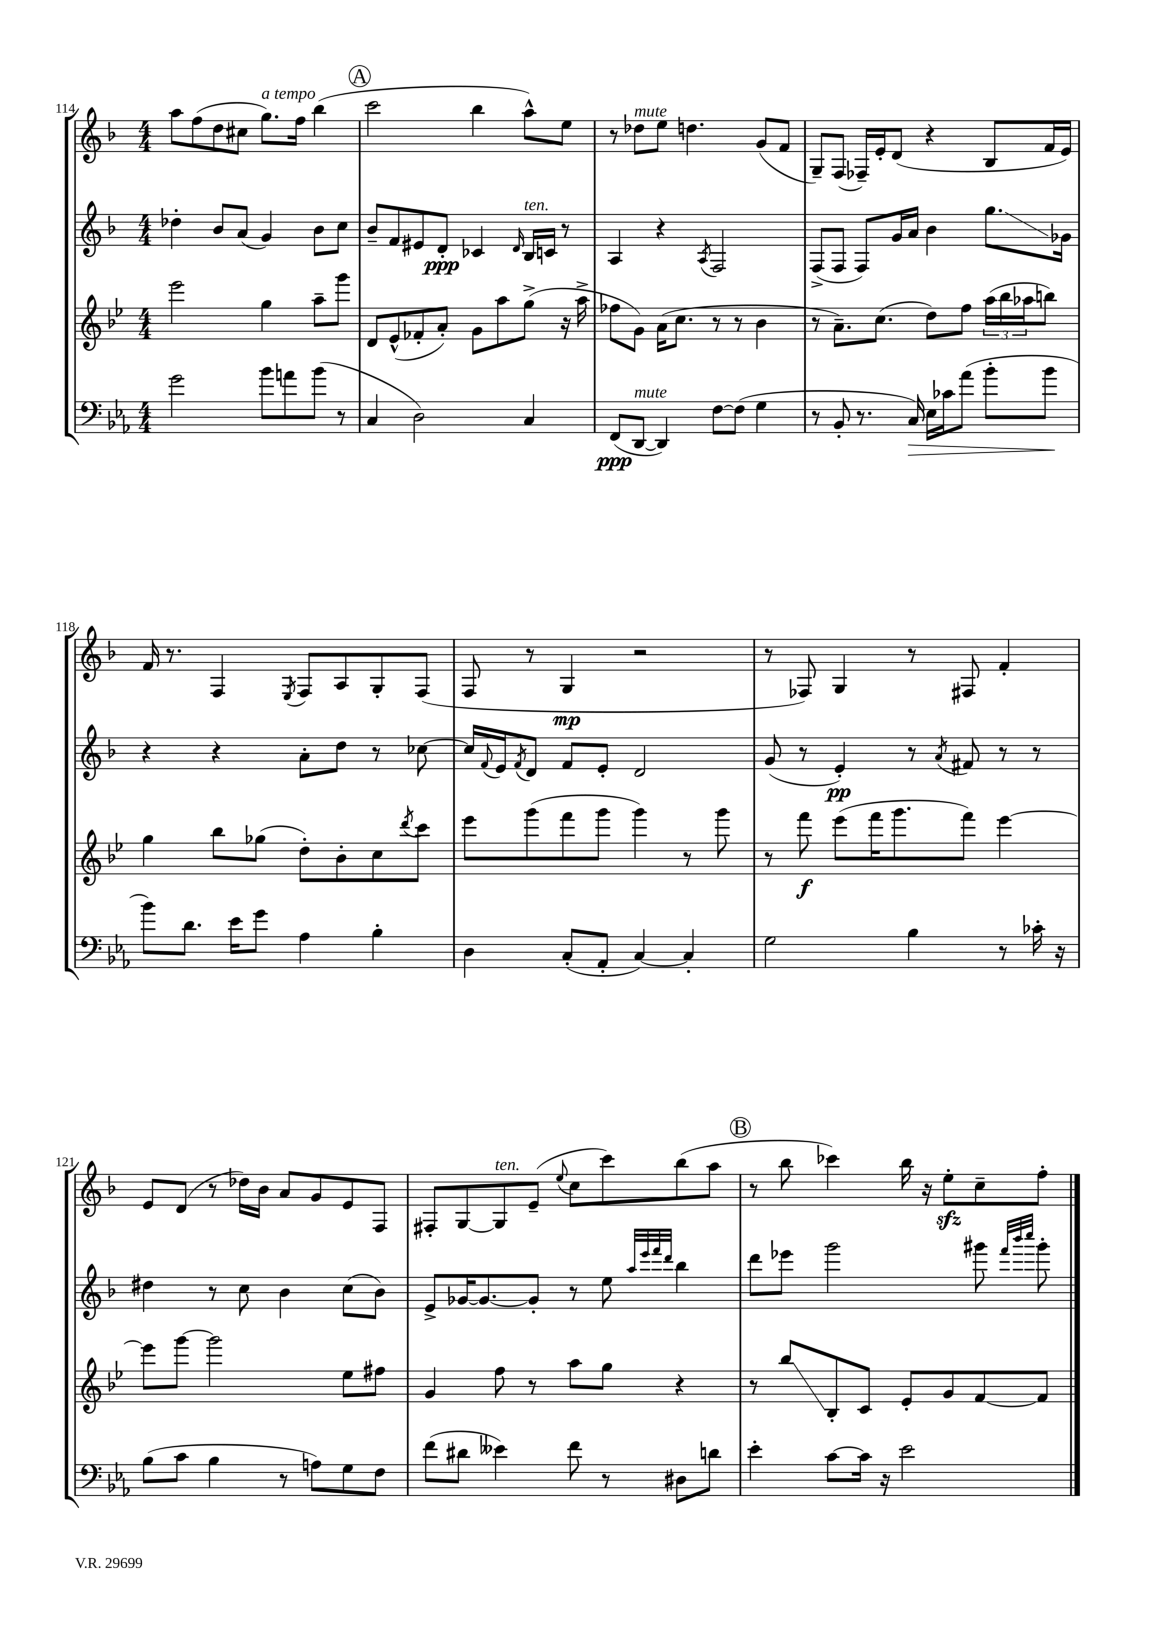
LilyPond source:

<<
\new StaffGroup <<
\new Staff = "s0" {
    \clef treble \key f \major \numericTimeSignature \time 4/4
    a''8 f''8( d''8 cis''8 g''8.^\markup { \italic "a tempo" }) f''16 bes''4( |
    \mark \markup { \circle "A" } c'''2 bes''4 a''8-^) e''8 |
    r8 des''8^\markup { \italic "mute" } e''8 d''4. g'8( f'8 |
    g8--) f8( fes16--) e'16-. d'8( r4 bes8 f'16 e'16) |
    f'16 r8. f4 \acciaccatura { e8 } f8 a8 g8-. f8( |
    f8 r8 g4\mp r2 |
    r8 fes8) g4 r8 fis8 f'4-. |
    e'8 d'8( r8 des''16) bes'16 a'8 g'8 e'8 f8 |
    fis8-. g8~ g8^\markup { \italic "ten." } e'8--( \appoggiatura { e''8 } c''8 c'''8) bes''8( a''8 |
    \mark \markup { \circle "B" } r8 bes''8 ces'''4) bes''16 r16 e''8-.\sfz c''8-- f''8-. \bar "|." |
}
\new Staff = "s1" {
    \clef treble \key f \major \numericTimeSignature \time 4/4
    des''4-. bes'8 a'8( g'4) bes'8 c''8 |
    \mark \markup { \circle "A" } bes'8-- f'8 eis'8 d'8-.\ppp ces'4 \grace { d'16 } bes16^\markup { \italic "ten." } c'16 r8 |
    a4 r4 \acciaccatura { a8 } f2 |
    f8->( f8 f8) g'16 a'16 bes'4 g''8.\glissando ges'16 |
    r4 r4 a'8-. d''8 r8 ces''8~ |
    ces''16 \appoggiatura { f'8 } e'16 \acciaccatura { f'8 } d'8 f'8 e'8-. d'2 |
    g'8( r8 e'4-.\pp) r8 \acciaccatura { a'8 } fis'8 r8 r8 |
    dis''4 r8 c''8 bes'4 c''8( bes'8) |
    e'8-> ges'16~ ges'8.~ ges'8-. r8 e''8 \grace { a''32 e'''32 f'''32 d'''32 } bes''4 |
    \mark \markup { \circle "B" } d'''8 ees'''8 g'''2 gis'''8 \grace { f'''32 bes'''32 c''''32 } gis'''8-. \bar "|." |
}
\new Staff = "s2" {
    \clef treble \key bes \major \numericTimeSignature \time 4/4
    ees'''2 g''4 a''8-- g'''8 |
    \mark \markup { \circle "A" } d'8 ees'8-^( fes'8-. a'8-.) g'8 a''8 g''8->( r16 a''16-> |
    fes''8 g'8) a'16( c''8. r8 r8 bes'4 |
    r8 a'8.--) c''8.( d''8) f''8 \tuplet 3/2 { a''16( bes''16 aes''16 } b''8) |
    g''4 bes''8 ges''8( d''8-.) bes'8-. c''8 \acciaccatura { d'''8 } c'''8 |
    ees'''8 g'''8( f'''8 g'''8 g'''4) r8 g'''8 |
    r8 f'''8\f ees'''8( f'''16 g'''8. f'''8) ees'''4~ |
    ees'''8 g'''8~ g'''2 ees''8 fis''8 |
    g'4 f''8 r8 a''8 g''8 r4 |
    \mark \markup { \circle "B" } r8 bes''8\glissando bes8-. c'8 ees'8-. g'8 f'8~ f'8 \bar "|." |
}
\new Staff = "s3" {
    \clef bass \key ees \major \numericTimeSignature \time 4/4
    g'2 bes'8 a'8 bes'8( r8 |
    \mark \markup { \circle "A" } c4 d2) c4 |
    f,8\ppp( d,8~^\markup { \italic "mute" } d,4) f8~ f8( g4 |
    r8 bes,8-. r8. c16\>) ees16 ces'16 aes'8( bes'8-. bes'8\! |
    bes'8) d'8. ees'16 g'8 aes4 bes4-. |
    d4 c8-.( aes,8-. c4~) c4-. |
    g2 bes4 r8 ces'16-. r16 |
    bes8( c'8 bes4 r8 a8) g8 f8 |
    f'8( dis'8 eeses'4) f'8 r8 dis8 d'8 |
    \mark \markup { \circle "B" } ees'4-. c'8~ c'16 r16 ees'2 \bar "|." |
}
>>
>>
\layout { \context { \Score currentBarNumber = #114 } }
